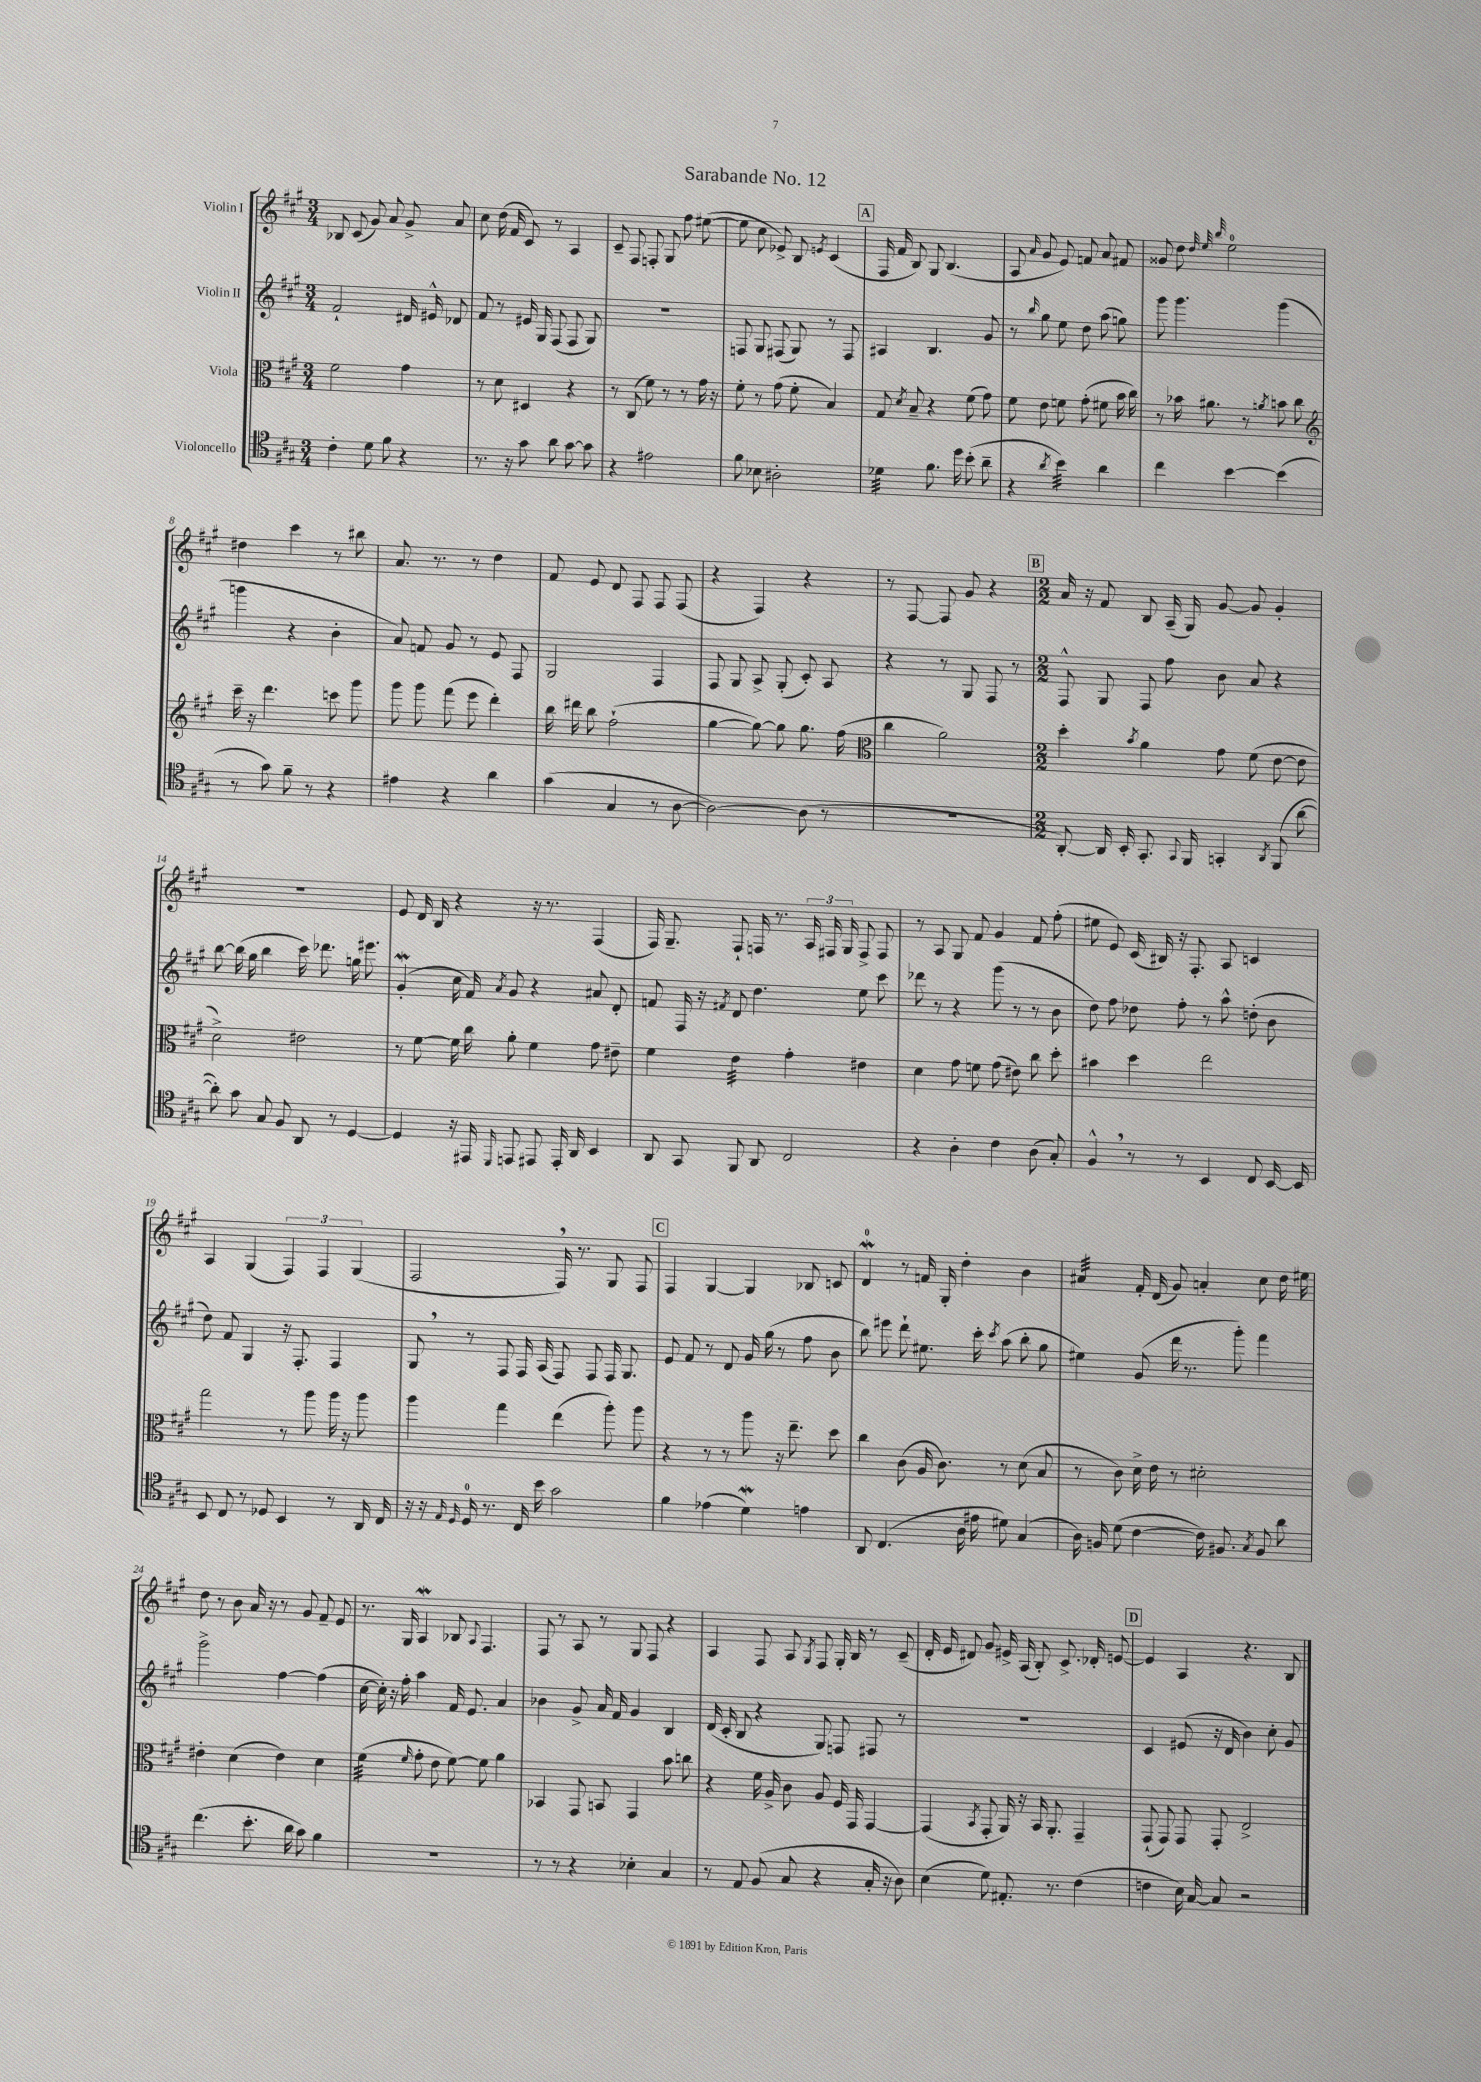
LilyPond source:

\header { title = "Sarabande No. 12" }
<<
\new StaffGroup <<
\new Staff = "s0" \with { instrumentName = "Violin I" } {
    \clef treble \key a \major \numericTimeSignature \time 3/4
    \autoBeamOff bes8 cis'8( gis'8) a'8 gis'8-> a'8 |
    cis''8 d''16( fis'16 cis'8) r8 a4 |
    cis'8-- fis8 f8-. gis8 fis''8 eis''8~( |
    eis''8 cis''8 ees'8->) b8 \acciaccatura { e'8 } cis'4( |
    \mark \markup { \box "A" } fis16 fis'16 b8) gis8 b4.( |
    a8 \grace { a'16 } gis'8 e'8) f'8 a'8 fis'8 |
    gisis'8 d''8 \grace { d''32 e''32 b''32 } e''2-0 |
    dis''4 cis'''4 r8 bis''8 |
    a'8. r8. r8 d''4 |
    fis'8 e'8 d'8 fis8 fis8 fis8( |
    r4 fis4) r4 |
    r8 fis8~ fis8 gis'8 r4 |
    \mark \markup { \box "B" } \numericTimeSignature \time 2/2 a'16 r16 fis'8 b8 a16--( gis16) gis'8~ gis'8 gis'4-. |
    R1 |
    e'8 d'16 b16 r4 r16 r8. fis4( |
    fis16) gis8.-- fis8-! f16 r8. \tuplet 3/2 { a16 fis16 gis16 } fis8-> fis8 |
    r8 a8 gis8 fis'8 gis'4 fis'8 fis''8-.( |
    eis''8 e'8) cis'16( bis16) r16 fis8.-. a8 c'4 |
    a4 gis4( \tuplet 3/2 { fis4) fis4 gis4( } |
    fis2 fis16) \breathe r8. gis8 fis8 |
    \mark \markup { \box "C" } fis4 gis4~ gis4 bes8 c'8 |
    d'4-0\mordent r8 f'16 gis16-. d''4-. b'4 |
    ais'4:32 fis'16-. d'16( gis'8) a'4-. cis''8 d''16 eis''16 |
    d''8 r8 b'8 a'16 r16 r8 gis'8 fis'8-- e'8 |
    r8. gis16 a4\mordent bes8 \appoggiatura { a8 } fis4. |
    fis8 r8 a8 r8 gis8 fis8 r4 |
    a4 fis8 a8 \acciaccatura { gis8 } fis8 gis16-. b16 r8 cis'8--( |
    d'16-. e'16 dis'8) gis'8 eis'16-> a16( b8-.) cis'8.-> des'16-. e'8~ |
    \mark \markup { \box "D" } e'4 a4 r4. b8 \bar "|." |
}
\new Staff = "s1" \with { instrumentName = "Violin II" } {
    \clef treble \key a \major \numericTimeSignature \time 3/4
    \autoBeamOff fis'2-! dis'16 eis'16-^ des'8 |
    fis'8 r8 eis'16 gis16 fis8( fis8 gis8) |
    R2. |
    f8 gis8 fis8( gis8) r8 fis8 |
    \mark \markup { \box "A" } ais4 b4. gis'8 |
    r8 \grace { b''16 } gis''8 e''8 d''8 a''8( g''8) |
    gis'''8 gis'''4. gis'''4( |
    g'''4 r4 b'4-. |
    a'8) f'8 gis'8 r8 e'8 fis8 |
    gis2 fis4 |
    fis8 gis8 a8-> gis8-.( cis'8-.) a8 |
    r4 r8 gis8 fis8 r8 |
    \mark \markup { \box "B" } \numericTimeSignature \time 2/2 fis8-^ gis8 fis8 fis''8 b'8 a'8 r4 |
    b''8~ b''16( gis''16 b''4 cis'''16) des'''8. g''16 eis'''8. |
    gis'4-.\mordent( cis''16 fis'16) \acciaccatura { a'8 } gis'8 r4 ais'8 d'8-. |
    f'8 fis16 r16 \acciaccatura { fis'8 } d'8 d''4. e''8 cis'''8 |
    des'''8 r8 r4 gis'''8( r8 r8 b'8 |
    d''8) fis''8 des''8 fis''8-. r8 a''8-^ d''8-.( b'8 |
    d''8) fis'8 gis4 r16 fis8.-. fis4 |
    gis8 \breathe r8 fis8 fis16 a16( fis8) fis8 fis16 gis8. |
    \mark \markup { \box "C" } e'8 fis'8 r8 d'8 gis'16 gis''16( r8 fis''8 b'8 |
    b''8) eis'''8 d'''8-! eis''8. cis'''16-. \acciaccatura { cis'''8 } a''8( b''8-. gis''8 |
    eis''4) gis'8( d'''16 r8. gis'''8-.) fis'''4 |
    gis'''2-> fis''4~ fis''4( |
    cis''16~ cis''16-.) r16 fis''16-. a''4 fis'16 e'8. a'4 |
    bes'4 gis'8-> a'16 fis'16 gis'4 b4 |
    d'16( cis'16-. b8 r4 gis8) f8 fis8 r8 |
    R1 |
    \mark \markup { \box "D" } cis'4 eis'8( r16 d'16 b'4) cis''8-. gis'8 \bar "|." |
}
\new Staff = "s2" \with { instrumentName = "Viola" } {
    \clef alto \key a \major \numericTimeSignature \time 3/4
    \autoBeamOff fis'2 gis'4 |
    r8 d'8 dis4 r4 |
    r8 cis8( fis'8) r8 r8 gis'16 r16 |
    fis'8-. r8 gis'8( fis'8-. b4) |
    \mark \markup { \box "A" } gis8 \acciaccatura { d'8 } b8-- r4 fis'8( gis'8) |
    fis'8 e'8 f'8 gis'8-.( fis'8 b'16 cis''16) |
    r8 bes'16 ais'8. r8 \acciaccatura { a'8 } b'8 cis''8 |
    \clef treble cis'''16-- r16 d'''4. c'''8 gis'''8 |
    gis'''8 gis'''8 fis'''8( e'''8 d'''4-.) |
    b''16 dis'''16 b''8 fis''2-!( |
    gis''4~ gis''8~) gis''8 gis''8. fis''16( |
    \clef alto cis''4 a'2) |
    \mark \markup { \box "B" } \numericTimeSignature \time 2/2 d''4-. \acciaccatura { b'8 } a'4 gis'8 fis'8( e'8~ e'8 |
    d'2->) eis'2 |
    r8 fis'8~ fis'16 cis''16 a'8-. fis'4 gis'8 eis'8-- |
    fis'4 e'4:32 gis'4-. eis'4 |
    d'4 gis'8 f'8 gis'8( eis'8) cis''8 d''8-. |
    bis'4 d''4 e''2 |
    gis''2 r8 a''8 a''16 r16 a''8 |
    a''4 gis''4 e''4( a''8-.) a''8 |
    \mark \markup { \box "C" } r4 r8 r8 a''8 r16 e''8.-- d''8 |
    cis''4 cis'8( a16 cis'8.) r8 d'8( b8 |
    r8 cis'8) d'16-> e'16 r8 dis'2-. |
    eis'4-. d'4( eis'4) d'4 |
    fis'4:32( \grace { fis'16 } gis'8-. e'8 fis'8~) fis'8 a'4 |
    bes,4 gis,8 b,8 gis,4 b'8 c''8 |
    r4 fis'16 a16-> cis'8 a8 fis16 gis,16 gis,4~ |
    gis,4( \acciaccatura { b,8 } gis,8-. a,16) r16 b,16 a,8.-. gis,4-- |
    \mark \markup { \box "D" } gis,8-!( gis,8) gis,8 gis,8-. e2-> \bar "|." |
}
\new Staff = "s3" \with { instrumentName = "Violoncello" } {
    \clef tenor \key a \major \numericTimeSignature \time 3/4
    \autoBeamOff cis'4-. d'8 fis'8 r4 |
    r8. r16 gis'8 a'8 gis'8~ gis'8 |
    r4 eis'2 |
    fis'8 bes8 ais2-. |
    \mark \markup { \box "A" } des'4:32 fis'8. d''16 b'8-.( a'8-- |
    r4 \acciaccatura { a'8 } b'4:32) a'4 |
    cis''4 b'4~ b'4( |
    r8 gis'8) fis'8-- r8 r4 |
    eis'4 r4 a'4 |
    gis'4( gis4 r8 a8~ |
    a2~) a8( r8 |
    R2. |
    \mark \markup { \box "B" } \numericTimeSignature \time 2/2 a,8~-.) a,16 b,16-. gis,8.-. \appoggiatura { gis,8 } fis,16 g,4-. \acciaccatura { a,8 } fis,8( a'8~ |
    a'8-.) gis'8 gis8 fis8 a,8 r8 d4~ |
    d4 r16 eis,16 \grace { d,16 } e,8 eis,8 eis,16-. a,16 b,4 |
    a,8 gis,8 fis,8 a,8 cis2 |
    r4 a4-. cis'4 a8( gis8-.) |
    fis4-^ \breathe r8 r8 b,4 cis8 b,16~ b,16 |
    b,8 cis8 r8 des8 b,4 r8 a,16 cis16 |
    r16 r16 \grace { e16 d16 } d16-0 r8. cis16 b'16 gis'2 |
    \mark \markup { \box "C" } fis'4 ees'4( d'4\mordent) e'4 |
    a,8 cis4.( a16 eis'16 dis'8) gis4( |
    a16) f16 d'8( cis'4~ cis'16) fis8. \acciaccatura { gis8 } fis8 a'8 |
    cis''4.( b'8.-. a'16 gis'8) fis'4 |
    R1 |
    r8 r8 r4 bes4-. gis4 |
    r8 e8 fis8( gis8 r4 gis16-. r16 a8) |
    b4( d'8) eis8.-. r8. cis'4( |
    \mark \markup { \box "D" } c'4 b16) gis16~ gis8 r2 \bar "|." |
}
>>
>>
